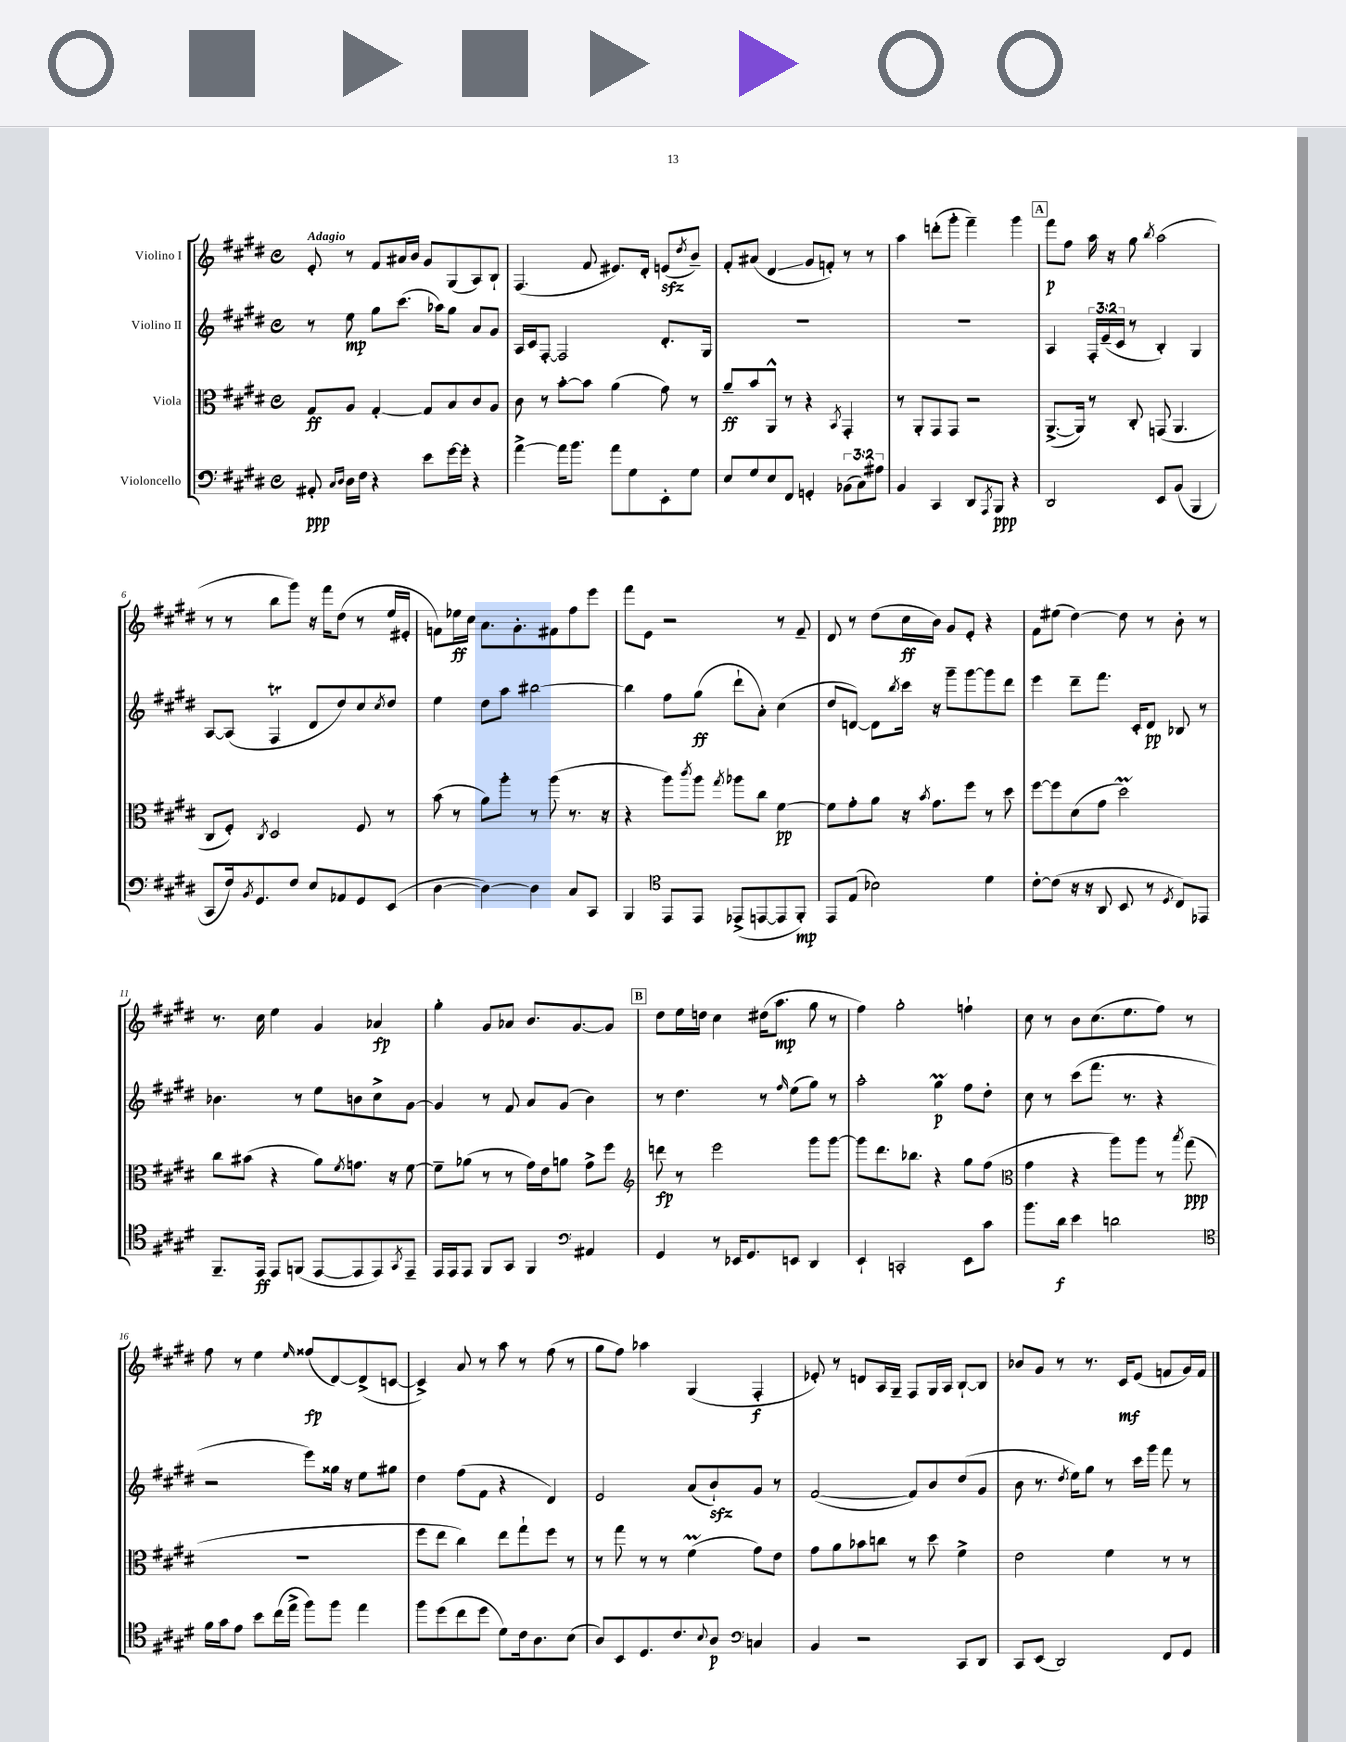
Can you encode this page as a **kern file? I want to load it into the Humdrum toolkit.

**kern	**kern	**kern	**kern
*staff4	*staff3	*staff2	*staff1
*clefF4	*clefC3	*clefG2	*clefG2
*k[f#c#g#d#]	*k[f#c#g#d#]	*k[f#c#g#d#]	*k[f#c#g#d#]
*M4/4	*M4/4	*M4/4	*M4/4
*met(c)	*met(c)	*met(c)	*met(c)
8AA#'	8G#	8r	8e'
16qqC#	.	.	.
16qqD#	.	.	.
16D#	8A	8ee	8r
16F#	.	.	.
4r	[4G#'	8gg#	8f#
.	.	(8.ccc#	16a#
.	.	.	16b
8e	8G#]	.	8g#
.	.	16aa-)	.
[16g#	8B	8gg#	(8G#
16g#']	.	.	.
4r	8c#	8a	8A)
.	8A	8g#	8B`
=	=	=	=
[4a^	8c#	16A	(4.F#
.	.	16c#	.
.	8r	[8F#'	.
16a]	[8b'	2F#]	.
8.b	.	.	.
.	8b]	.	8f#
8a	(4a	.	8.e#)
8G#	.	.	.
.	.	.	16d#'
8EE'	8g#)	8.d#'	(8e
.	.	.	8qdd#
8G#	8r	.	8b~)
.	.	16G#	.
=	=	=	=
8E	8a~	1r	8f#'
8G#	8b	.	(8a#
8E	8AA^^	.	4d#
8FF#	8r	.	.
4GG'	4r	.	8g#
.	.	.	8f')
.	8qBB	.	.
(12BB-	4GG#'	.	8r
12C#)	.	.	.
.	.	.	8r
12A#	.	.	.
=	=	=	=
4BB	8r	1r	4aa
.	8AA'	.	.
4CC#	8GG#	.	(8ddd'
.	8GG#	.	8ggg#'
8DD#	2r	.	4fff#~)
8qAAA	.	.	.
8BBB	.	.	.
4r	.	.	4ggg#
=	=	=	=
2DD#	([8.AA^	4A	8fff#
.	.	.	8ff#
.	16AA])	.	.
.	8r	24F#'	16aa
.	.	(24e~	.
.	.	.	16r
.	.	24c#	.
.	8C#'	8r	8gg#
.	.	.	8qbb
8EE	(8GG	4B')	(2aa
(8BB	4.AA	.	.
4BBB	.	4G#	.
=	=	=	=
8CC#	8C#	[8A	8r
16F#)	8F#')	(8A]	8r
8qBB	.	.	.
8.GG#	.	.	.
.	8qC#	.	.
.	2D#	4F#	8bb
8F#	.	.	8ggg#)
8E	.	8d#	16r
.	.	.	16fff#
8AA-	.	8dd#)	(8dd#
8GG#	8F#	8cc#	8r
.	.	8qcc#	.
(8EE	8r	8dd#	16ee
.	.	.	16e#'
=	=	=	=
[4D#	(8b	4ee	8f)
.	8r	.	16ee-
.	.	.	16cc#
4D#_)	8a)	8dd#	8.a
.	8aa'	8aa	.
.	.	.	8.g#'
4D#]	8r	[2bb#	.
.	(8aa	.	8f#
8C#	8.r	.	8ff#
8CC#	.	.	8eee
.	16r	.	.
=	=	=	=
4BBB	4r	4bb#]	8fff#
.	.	.	8e
*clefC4	*	*	*
8EE	8aa)	8ff#	2r
.	8qccc#	.	.
8EE	8aa	(8gg#	.
.	8qgg#	.	.
(8EE-^	8aa-	8ddd#`	.
[8EE	8cc#	8a')	.
8EE]	[4f#	(4cc#	8r
8FF#')	.	.	8f#~
=	=	=	=
8EE	8f#]	8dd#	8d#
(8E	8g#'	[8d)	8r
2B-)	8a	8d]	(8dd#
.	.	8qbb	.
.	16r	16ccc#	16cc#
.	8qb	.	.
.	8.g#	16r	16b)
.	.	8ggg#~	8g#
.	8ff#	[8ggg#	8e'
4d#	8r	8ggg#]	4r
.	8dd#	8ddd#	.
=	=	=	=
[8c#'	[8ff#	4eee	8f#
(8c#]	8ff#]	.	(8ee#
16r	(8d#	8ddd#~	[4dd#)
16r	.	.	.
8AA	8g#	8.fff#	.
8BB	2dd#)	.	8dd#]
.	.	16c#'	.
8r	.	8d#	8r
8qD#	.	.	.
8C#)	.	8B-	8b'
8EE-	.	8r	8r
=	=	=	=
8.FF#~	8cc#	4.b-	8.r
.	(8b#	.	.
16EE	.	.	16cc#
8EE	4r	.	4ee
(8FF	.	8r	.
[8EE	8a)	8ee	4g#
.	8qf#	.	.
8EE]	8.g	8b	.
8EE)	.	8cc#^	4a-
.	16r	.	.
8qGG#	.	.	.
8EE~	[8f#	[8g#	.
=	=	=	=
16EE	8f#~]	4g#]	4gg#'
16EE	.	.	.
8EE	(8a-	.	.
8FF#	8r	8r	8g#
8GG#	8r	8f#	8a-
4FF#	16g#)	8a	8.b
.	16e	.	.
.	8a	(8g#	.
.	.	.	[8.g#
*clefF4	*	*	*
4AA#	8g#^	4b)	.
.	8ff#	.	8g#]
=	=	=	=
*	*clefG2	*	*
4GG#	8ddd	8r	8dd#
.	8r	4.dd#	16ee
.	.	.	16dd
8r	2eee	.	4cc#
16EE-	.	.	.
8.GG#	.	.	.
.	.	8r	(16dd#
.	.	.	8.aa
.	.	16qqff#	.
8EE	.	(8ee	.
4DD#	8ggg#	8gg#)	8gg#
.	[8ggg#	8r	8r
=	=	=	=
4EE`	8ggg#]	2aa'	4ff#)
.	8.ddd#	.	.
2CC'	.	.	2gg#'
.	8.bb-	.	.
.	4r	4gg#	.
8EE	8gg#	8ff#	4ff`
8c#	(8ff#	8dd#'	.
=	=	=	=
*	*clefC3	*	*
8.b	4g#	8cc#	8cc#
.	.	8r	8r
16d#	.	.	.
4e	4r	(8ccc#	8b
.	.	8.fff#	(8.cc#
2d	8aa)	.	.
.	.	8.r	8.ee
.	8aa	.	.
.	8r	4r	8ff#)
.	8qbb	.	.
.	(8gg#	.	8r
=	=	=	=
*clefC4	*	*	*
16f#	1r	2r	8ff#
16g#	.	.	.
8e	.	.	8r
8b	.	.	4ee
(16cc#	.	.	.
16ee^	.	.	.
.	.	.	16qqee
8ff#)	.	8eee)	(8ff##
8ff#	.	16gg##	[8d#)
.	.	16r	.
4ee	.	8ee	(8d#^]
.	.	8gg#	[8c
=	=	=	=
8ff#	8ff#	4dd#	4c^])
(8dd#	8ee	.	.
8cc#	4cc#)	(8ff#	8a
8dd#	.	8f#	8r
8d#)	8ee	4r	8aa
16c#	8gg#`	.	8r
8.A	.	.	.
.	8ff#	4d#)	(8ff#
(8B	8r	.	8r
=	=	=	=
8A)	8r	2e	8gg#
8BB	8gg#	.	8ff#)
8.D#	8r	.	4aa-
.	8r	.	.
8.c#	.	.	.
.	(4f#	(8a	(4G#
8qqB	.	.	.
8A	.	8b`)	.
*clefF4	*	*	*
4C	8g#)	8g#	4F#'
.	8e	8r	.
=	=	=	=
4BB	8g#	([2f#	8e-')
.	8a	.	8r
2r	8b-	.	8d
.	8cc	.	16A
.	.	.	16G#~
.	8r	8f#])	8F#
.	8dd#	8b	16G#
.	.	.	16A
8CC#	4f#^	(8dd#	[8B`
8DD#	.	8g#	8B]
=	=	=	=
8CC#	2e	8b	8b-
(8EE	.	8.r	8g#
2DD#)	.	.	8r
.	.	8qdd#	.
.	.	16ee)	.
.	.	8gg#	8.r
.	4f#	8r	.
.	.	.	16c#
.	.	16ccc#	(8e
.	.	16ggg#	.
8FF#	8r	8fff#	8f
8GG#	8r	8r	16g#)
.	.	.	16f
==	==	==	==
*-	*-	*-	*-
